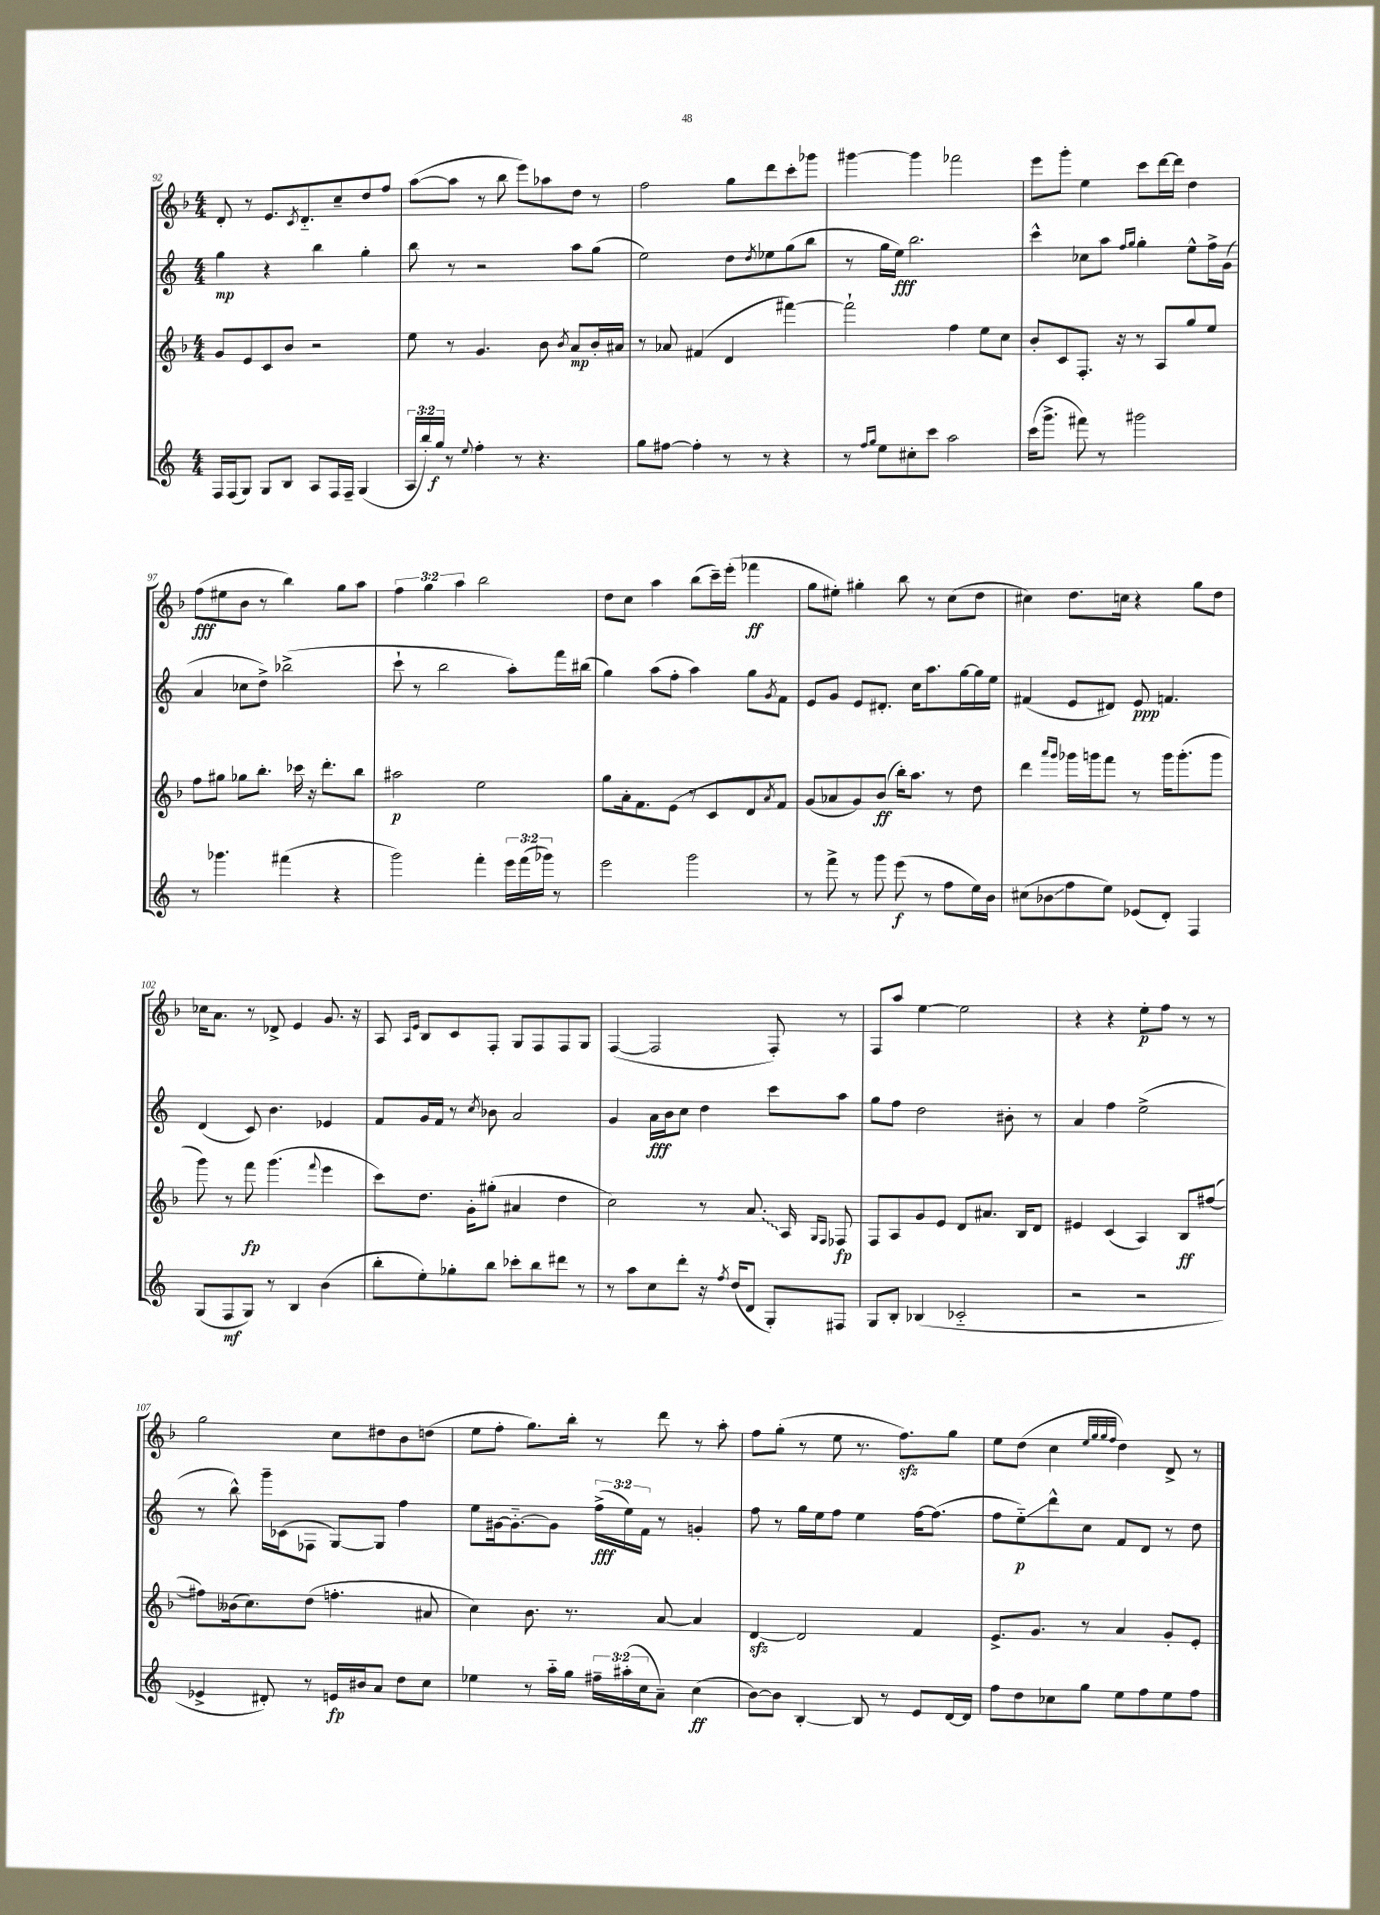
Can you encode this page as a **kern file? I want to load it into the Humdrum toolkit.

**kern	**kern	**kern	**kern
*staff4	*staff3	*staff2	*staff1
*clefG2	*clefG2	*clefG2	*clefG2
*k[]	*k[b-]	*k[]	*k[b-]
*M4/4	*M4/4	*M4/4	*M4/4
16F/LL	8g/L	4gg\	8d'/
(16F/J	.	.	.
8G/J)	8e/	.	8r
8G/L	8c/	4r	8.e/L
8B/J	8b-/J	.	.
.	.	.	8qc/
.	.	.	8.d'~/
8A/L	2r	4bb\	.
16F/L	.	.	8cc~/
16F~/JJ	.	.	.
(4G/	.	4gg'\	8dd/
.	.	.	8ff/J
=	=	=	=
24A/LL	8ee\	8bb\	([8aa\L
24bb'/)	.	.	.
24gg/JJ	.	.	.
8r	8r	8r	8aa\]J
8qqee/	.	.	.
4ff'\	4.g/	2r	8r
.	.	.	8bb-\
8r	.	.	8eee\L)
4.r	8b-\	.	8aa-\
.	8qb-/	.	.
.	8a/L	8aa\L	8dd\J
.	16b-'/L	(8gg\J	8r
.	16a#/JJ	.	.
=	=	=	=
8gg\L	8r	2ee\)	2ff\
[8ff#\J	8a-/	.	.
4ff#'\]	(4f#/	.	.
8r	4d/	8dd\L	8gg\L
.	.	8qdd/	.
8r	.	8ee-\	8ddd\
4r	[4fff#\)	(8gg\	8ccc'\
.	.	8bb\J	8ggg-\J
=	=	=	=
8r	2fff#`\]	8r	[4ggg#\
16qqff/LL	.	.	.
16qqgg/JJ	.	.	.
8ee\L	.	16gg\LL	.
.	.	16ee\JJ)	.
8cc#'\	.	2.bb\	4ggg#\]
8ccc\J	.	.	.
2aa\	4ff\	.	2fff-\
.	8ee\L	.	.
.	8cc\J	.	.
=	=	=	=
(16ccc\LK	8b-'/L	4ccc^^\	8eee\L
8.ggg^\J	.	.	.
.	8c/	.	8ggg'\J
8fff#\)	8.F'/J	8cc-\L	4ee\
8r	.	8aa\J	.
.	16r	.	.
.	.	16qqff/LL	.
.	.	16qqgg/JJ	.
2ggg#\	8r	4gg'\	8ccc\L
.	8A/L	.	[16ddd\L
.	.	.	16ddd\]JJ
.	8gg/	8ee^^\L	4dd\
.	8ee/J	16ff^\L	.
.	.	(16g\JJ	.
=	=	=	=
8r	8ff\L	4a/	(8ff\L
4.ggg-\	8gg#\J	.	8ee#\
.	8gg-\L	8cc-\L	8b-\J
.	8.bb-'\J	8dd^\J)	8r
(4fff#\	.	(2bb-^\	4bb-\)
.	16ccc-\	.	.
.	16r	.	.
.	8.ddd'\L	.	.
4r	.	.	8gg\L
.	8bb-\J	.	8aa\J
=	=	=	=
2ggg\)	2aa#\	8ccc`\	6ff\
.	.	8r	.
.	.	.	6gg\
.	.	2bb\	.
.	.	.	6aa\
4fff'\	2ee\	.	2bb-\
24eee\LL	.	8aa'\L)	.
(24fff\	.	.	.
24ggg-\JJ)	.	.	.
8r	.	16fff\L	.
.	.	(16bb#\JJ	.
=	=	=	=
2eee\	8gg\L	4gg\)	8dd\L
.	16a'\k	.	8cc\J
.	8.f\	.	.
.	.	(8aa\L	4aa\
.	(8e\J	8ff'\J	.
2ggg\	8r	4aa\)	(8bb-\L
.	8c/L	.	16ccc~\L)
.	.	.	(16eee'\JJ
.	8d/	8gg\L	4fff-\
.	8qa/	8qg/	.
.	8f/J)	8f\J	.
=	=	=	=
8r	(8g/L	8e/L	8gg\L
8fff^\	8a-/	8g/J	8ee#'\J)
8r	8g/)	8e/L	4gg#'\
8ggg\	(8b-/J	8.d#'/J	.
(8eee\	16bb-'\LK)	.	8bb-\
.	8.aa\J	16cc\LK	.
8r	.	8.aa\	8r
8ff\L	8r	.	(8cc\L
.	.	[16gg\L	.
16ee\L)	8dd\	16gg\]	8dd\J
16b\JJ	.	16ee\JJ	.
=	=	=	=
(8cc#\L	4ddd\	(4f#/	4cc#\)
8b-\	.	.	.
.	16qqaaa/LL	.	.
.	16qqggg/JJ	.	.
8ff\	16ggg-\LL	8e/L	8.dd\L
.	16ggg\J	.	.
8ee\J)	8fff\J	8d#/J)	.
.	.	.	16cc\Jk
(8e-/L	8r	8e/	4r
8d'/J)	16ggg\LK	4.f/	.
.	(8.ggg'\	.	.
4F/	.	.	8gg\L
.	8ggg\J	.	8dd\J
=	=	=	=
(8G/L	8ggg\)	(4d/	16cc-\LK
.	.	.	8.a\J
8F/	8r	.	.
8G/J)	8fff\	8c/)	8r
8r	(4.ggg\	4.b\	8d-^/
4B/	.	.	4e/
.	8qqfff/	.	.
(4b\	4eee\	4e-/	8.g/
.	.	.	16r
=	=	=	=
8bb'\L	8ccc\L)	8f/L	8A/
.	.	.	16qqA/LL
.	.	.	16qqe/JJ
8ee'\)	8.dd\J	16g/L	8B-/L
.	.	16f/JJ	.
8gg-'\	.	8r	8c/
.	16g'\LK	.	.
.	.	8qcc/	.
8bb\J	(8gg#'\J	8b-\	8F'/J
8ccc-'\L	4a#/	2a/	8G/L
8bb\	.	.	8F/
8ddd#\J	4dd\	.	8F/
8r	.	.	8G/J
=	=	=	=
8r	2cc\)	4g/	([4F/
8aa\L	.	.	.
8cc\	.	16a\LL	2F/]
.	.	16b\J	.
8ddd'\J	.	8cc\J	.
16r	8r	4dd\	.
8qff/	.	.	.
(16dd/LK	.	.	.
8d/J	8.a/	.	.
8G'/L)	.	8ccc\L	8F'/)
.	16A/	.	.
.	16qqG/LL	.	.
.	16qqF/JJ	.	.
8F#/J	8F-/	8aa\J	8r
=	=	=	=
8G/L	8F/L	8gg\L	8F/L
8B'/J	8A/	8ff\J	8aa/J
(4B-/	8g/	2dd\	[4ee\
.	8e/J	.	.
2c-'~/	8d/L	.	2ee\]
.	8.a#/J	.	.
.	.	8b#'\	.
.	16B-/LK	.	.
.	8d/J	8r	.
=	=	=	=
2r	4e#/	4a/	4r
.	(4c/	4ff\	4r
2r	4A/)	(2ee^\	8ee'\L
.	.	.	8ff\J
.	8B-/L	.	8r
.	([8ff#/J	.	8r
=	=	=	=
4e-^/	8ff#\]L)	8r	2gg\
.	(16b--\k	8bb^^\)	.
.	8.cc\)	.	.
8d#'/)	.	16ggg~\LL	.
.	.	(16c-\J	.
8r	(8dd\J	8F-\J	.
16e/LL	4.ff'\	[8G/L)	8cc\L
16b#/J	.	.	.
8a/J	.	8G/]J	8dd#\
8dd\L	.	4ff\	8b-\
8cc\J	8a#/	.	(8dd\J
=	=	=	=
4ee-\	4cc\)	8ee\L	8ee\L
.	.	[16g#\k	8ff'\J
.	.	8.g#'~\_	.
8r	8.b-\	.	8.gg\L)
16aa'~\LL	.	8g#\]J	.
16gg\JJ	8.r	.	16bb-'\Jk
24ff#~\LL	.	(24ff^\LL	8r
(24aa#'\	.	24ee\)	.
24cc\J	.	24f\JJ	.
8a~\J)	[8a/	8r	8ddd\
(4cc\	4a/]	4g'/	8r
.	.	.	8aa'\
=	=	=	=
[8b\L)	[4d/	8ff\	8ff\L
8b\]J	.	8r	(8gg'\J
[4B'/	2d/]	16gg\LL	8r
.	.	16ee\J	.
.	.	8ff\J	8ee\
8B/]	.	4ee\	8.r
8r	.	.	.
.	.	.	8.ff\L)
8e/L	4f/	[16ff\LK	.
.	.	(8.ff\]J	.
[16d/L	.	.	8gg\J
16d/]JJ	.	.	.
=	=	=	=
8ff\L	8.e^/L	8ff\L	8ee\L
8dd\	.	8ee'~\)	(8dd\J
.	8.g/J	.	.
8cc-\	.	8ddd^^\	4cc\
8gg\J	8r	8cc\J	.
.	.	.	32qqee/LLL
.	.	.	32qqgg/
.	.	.	32qqgg/
.	.	.	32qqff/JJJ
8ee\L	4a/	8f/L	4dd\)
8ff\	.	8d/J	.
8ee\	8g'/L	8r	8d^/
8ff\J	8e'/J	8dd\	8r
==	==	==	==
*-	*-	*-	*-
